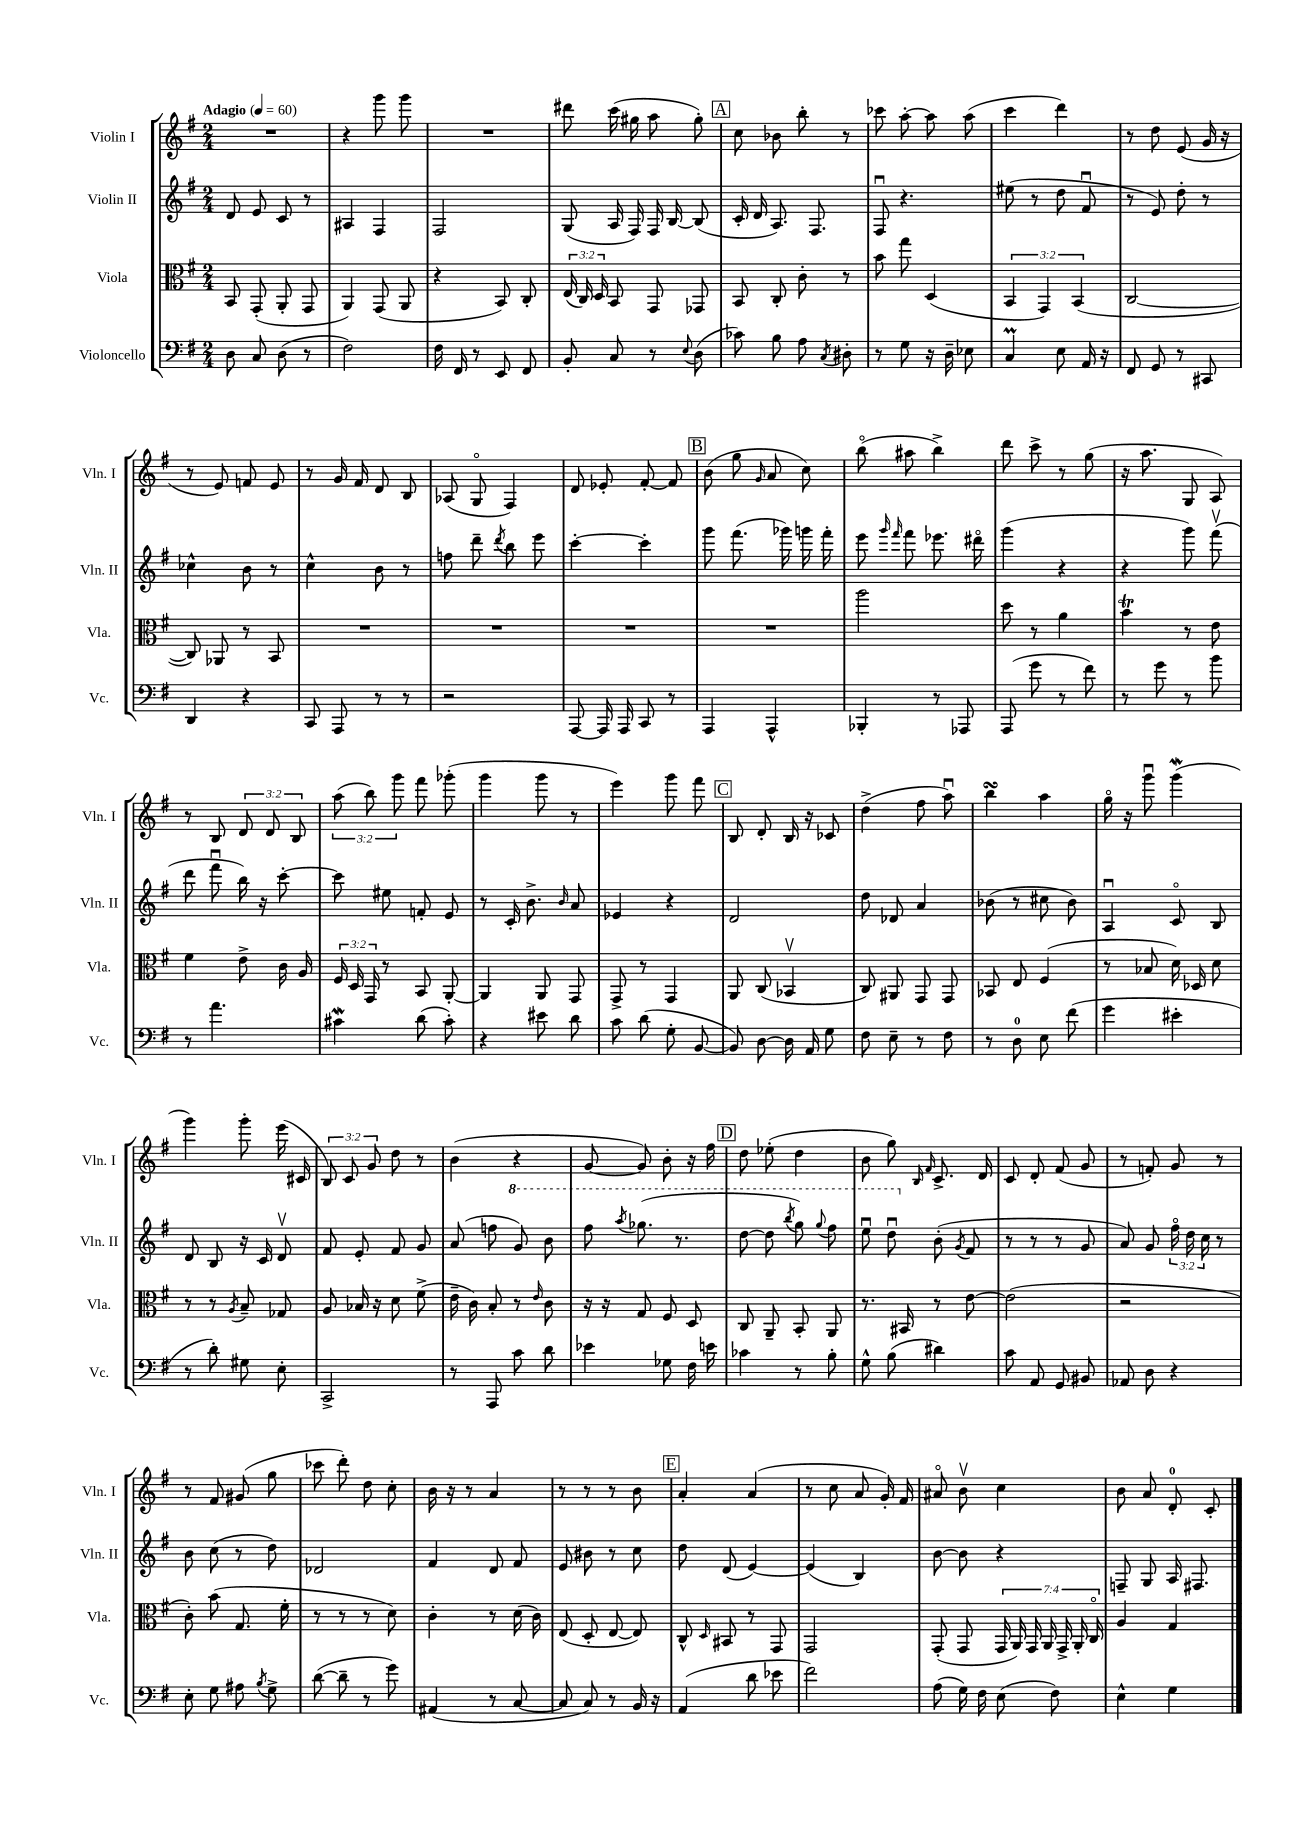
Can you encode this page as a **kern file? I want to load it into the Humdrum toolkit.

**kern	**kern	**kern	**kern
*staff4	*staff3	*staff2	*staff1
*clefF4	*clefC3	*clefG2	*clefG2
*k[f#]	*k[f#]	*k[f#]	*k[f#]
*M2/4	*M2/4	*M2/4	*M2/4
*MM60	*MM60	*MM60	*MM60
8D\	8BB/	8d/	2r
8C/	(8GG'/	8e/	.
(8D\	8AA'/	8c/	.
8r	8GG/	8r	.
=	=	=	=
2F#\)	4AA/)	4A#/	4r
.	(8GG/	4F#/	8ggg\
.	8AA/	.	8ggg\
=	=	=	=
16F#\	4r	2F#/	2r
16FF#/	.	.	.
8r	.	.	.
8EE/	8BB/)	.	.
8FF#/	8C'/	.	.
=	=	=	=
8BB'/	(24E/	(8G/	8ddd#\
.	24C/)	.	.
.	24D/	.	.
8C/	8BB/	16A/	(16ccc\
.	.	16F#/)	16gg#\
8r	8GG/	16F#/	8aa\
.	.	[16B/	.
8qqE/	.	.	.
(8D\	8GG-/	(8B/]	8gg#'\)
=	=	=	=
8c-\)	8BB/	16c'/	8cc\
.	.	16d/	.
8B\	8C'/	8.A/)	8b-\
8A\	8c'\	.	8bb'\
.	.	8.F#/	.
8qC/	.	.	.
8D#'\	8r	.	8r
=	=	=	=
8r	8b\	8F#u/	8ccc-\
8G\	8gg\	4.r	[8aa'\
16r	(4D/	.	8aa\]
16D~\	.	.	.
8E-\	.	.	(8aa\
=	=	=	=
4C/	6BB/	(8ee#\	4ccc\
.	.	8r	.
.	6GG/)	.	.
8E\	.	8dd\	4ddd\)
.	(6BB/	.	.
16AA/	.	8f#u/	.
16r	.	.	.
=	=	=	=
8FF#/	[2C/	8r	8r
8GG/	.	8e/)	8dd\
8r	.	8dd'\	(8e/
8CC#/	.	8r	16g/
.	.	.	16r
=	=	=	=
4DD/	8C/])	4cc-^^\	8r
.	8AA-/	.	8e/)
4r	8r	8b\	8f/
.	8BB/	8r	8e/
=	=	=	=
8CC/	2r	4cc^^\	8r
8AAA/	.	.	16g/
.	.	.	16f#/
8r	.	8b\	8d/
8r	.	8r	8B/
=	=	=	=
2r	2r	8ff\	(8A-/
.	.	8ddd~\	8Go/
.	.	8qddd/	.
.	.	8bb\	4F#/)
.	.	8eee\	.
=	=	=	=
[8AAA/	2r	[4ccc'\	8d/
16AAA/]	.	.	8e-'/
16AAA/	.	.	.
8CC/	.	4ccc'\]	[8f#'/
8r	.	.	8f#/]
=	=	=	=
4AAA/	2r	8ggg\	(8b\
.	.	(8.fff#\	8gg\
.	.	.	16qqg/
4AAA^^/	.	.	8a/
.	.	16ggg-\)	.
.	.	16ggg\	8cc\)
.	.	16fff#'\	.
=	=	=	=
4BBB-'/	2aa\	8eee\	(8bbo\
.	.	16qqggg/	.
.	.	16qqfff#/	.
.	.	8fff#\	8aa#\
8r	.	8.eee-\	4bb^\)
8AAA-/	.	.	.
.	.	16ddd#o\	.
=	=	=	=
(8AAA/	8dd\	(4ggg\	8ddd\
8g\	8r	.	8ccc^\
8r	4a\	4r	8r
8f#\)	.	.	(8gg\
=	=	=	=
8r	4b\	4r	16r
.	.	.	8.aa\
8g\	.	.	.
8r	8r	8ggg\)	8G/
8b\	8e\	(8fff#v\	8A/)
=	=	=	=
8r	4f#\	8ddd\	8r
4.a\	.	8fff#u\	8B/
.	8e^\	16bb\)	12d/
.	.	16r	.
.	.	.	12d/
.	16c\	[8ccc'\	.
.	.	.	12B/
.	16A/	.	.
=	=	=	=
4c#\	24F#/	8ccc\]	(12aa\
.	24D/	.	.
.	24GG/	.	12bb\)
.	8r	8ee#\	.
.	.	.	12ggg\
(8d\	8BB/	8f'/	8fff#\
8c#'\)	[8AA'/	8e/	(8ggg-'\
=	=	=	=
4r	4AA/]	8r	4ggg\
.	.	16c'/	.
.	.	8.b^\	.
8e#\	8AA/	.	8ggg\
.	.	16qqb/	.
8d\	8GG/	8a/	8r
=	=	=	=
8c\	8GG^/	4e-/	4eee\)
(8d\	8r	.	.
8G'\	4GG/	4r	8ggg\
[8BB/	.	.	8fff#\
=	=	=	=
8BB/])	8AA/	2d/	8B/
[8D\	(8C/	.	8d'/
16D\]	4BB-v/	.	16B/
16AA/	.	.	16r
8G\	.	.	8c-/
=	=	=	=
8F#\	8C/)	8dd\	(4dd^\
8E~\	8AA#/	8d-/	.
8r	8GG/	4a/	8ff#\
8F#\	8GG/	.	8aau\)
=	=	=	=
8r	8BB-/	(8b-\	4bb\
8D\	8E/	8r	.
8E\	(4F#/	8cc#\	4aa\
(8f#\	.	8b-\)	.
=	=	=	=
4g\	8r	4Au/	16ggo\
.	.	.	16r
.	8B-/	.	8gggu\
4e#'\	16d\)	8co/	(4ggg\
.	16D-/	.	.
.	8d\	8B/	.
=	=	=	=
8r	8r	8d/	4ggg\)
8d'\)	8r	8B/	.
.	8qA/	.	.
8G#\	8B~/	16r	8ggg'\
.	.	16c/	.
8E'\	8G-/	8dv/	(16eee\
.	.	.	16c#/
=	=	=	=
2CC^/	8A/	8f#/	12B/)
.	.	.	12c/
.	16B-/	8e'/	.
.	.	.	12g/
.	16r	.	.
.	8d\	8f#/	8dd\
.	(8f#^\	8g/	8r
=	=	=	=
8r	16e~\	(8a/	(4b\
.	16c\)	.	.
8AAA/	8B'/	8ff\	.
8c\	8r	8gg/)	4r
.	16qqe/	.	.
8d\	8c\	8bb\	.
=	=	=	=
4e-\	16r	8fff#\	[8g/
.	16r	.	.
.	.	8qaaa/	.
.	8G/	(8.ggg-\	8g/])
8G-\	8F#/	.	8b'\
.	.	8.r	.
16F#\	8D/	.	16r
16e\	.	.	16ff#\
=	=	=	=
4c-\	8C/	[8ddd\	8dd\
.	8AA~/	8ddd\]	(8ee-'\
.	.	8qbbb/	.
8r	8BB'/	8ggg\)	4dd\
.	.	8qqggg/	.
8B'\	8AA/	8fff#\	.
=	=	=	=
8G^^\	8.r	8eeeu\	8b\
(8B\	.	8dddu\	8gg\)
.	16BB#/	.	.
.	.	.	16qqB/
.	.	.	16qqf#/
4d#\)	8r	(8b'\	8.c^/
.	.	8qg/	.
.	[8e\	8f#/	.
.	.	.	16d/
=	=	=	=
8c\	(2e\]	8r	8c/
8AA/	.	8r	8d'/
8GG/	.	8r	(8f#/
8BB#/	.	8g/	8g/
=	=	=	=
8AA-/	2r	8a/)	8r
8D\	.	8g/	8f'/)
4r	.	24ff#o\	8g/
.	.	24dd\	.
.	.	24cc\	.
.	.	8r	8r
=	=	=	=
8E'\	8c'\)	8b\	8r
8G\	(8b\	(8cc\	8f#/
8A#\	8.G/	8r	(8g#/
8qB/	.	.	.
8G^\	.	8dd\)	8gg\
.	16f#'\	.	.
=	=	=	=
([8d\	8r	2d-/	8ccc-\
8d~\]	8r	.	8ddd'\)
8r	8r	.	8dd\
8g\)	8d\)	.	8cc'\
=	=	=	=
(4AA#/	4c'\	4f#/	16b\
.	.	.	16r
.	.	.	8r
8r	8r	8d/	4a/
[8C/	(16d\	8f#/	.
.	16c\)	.	.
=	=	=	=
8C/]	(8E/	8e/	8r
8C/)	8D'/	8b#\	8r
8r	[8E/	8r	8r
16BB/	8E/])	8cc\	8b\
16r	.	.	.
=	=	=	=
(4AA/	8C^^/	8dd\	4a'/
.	16qqD/	.	.
.	8BB#/	(8d/	.
8d\	8r	[4e/)	(4a/
8e-\	8GG/	.	.
=	=	=	=
2f#\)	2GG/	(4e/]	8r
.	.	.	8cc\
.	.	4B/)	8a/
.	.	.	16g'/)
.	.	.	16f#/
=	=	=	=
(8A\	(8GG'/	[8b\	8a#o/
16G\)	8GG/	8b\]	8bv\
16F#\	.	.	.
(8E\	28GG/	4r	4cc\
.	28AA/)	.	.
.	28GG/	.	.
.	28AA/	.	.
8F#\)	.	.	.
.	28GG^/	.	.
.	28AA'/	.	.
.	28Co/	.	.
=	=	=	=
4E^^\	4A/	8F~/	8b\
.	.	8G/	8a/
4G\	4G/	16A/	8d'/
.	.	8.F#/	.
.	.	.	8c'/
==	==	==	==
*-	*-	*-	*-
